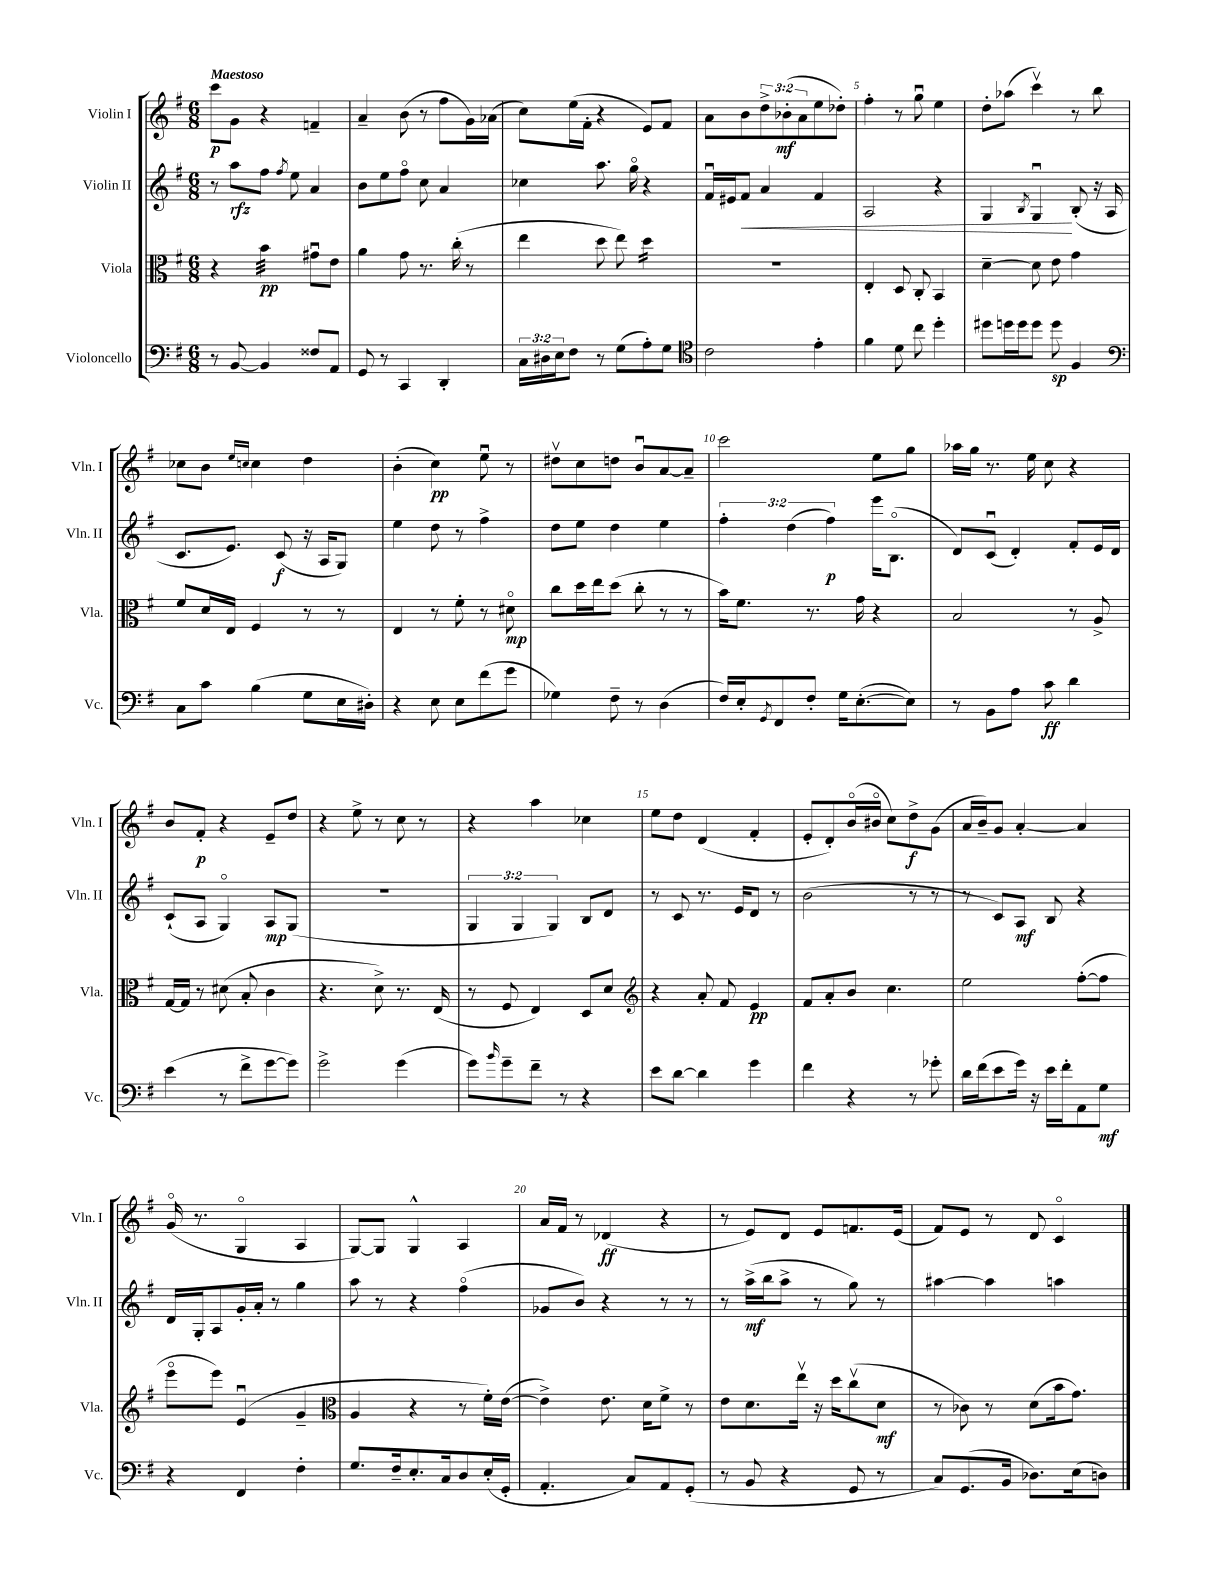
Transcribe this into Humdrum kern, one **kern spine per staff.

**kern	**kern	**kern	**kern
*staff4	*staff3	*staff2	*staff1
*clefF4	*clefC3	*clefG2	*clefG2
*k[f#]	*k[f#]	*k[f#]	*k[f#]
*M6/8	*M6/8	*M6/8	*M6/8
8r	4r	8r	8ccc
[8BB	.	8aa	8g
4BB]	4b	8ff#	4r
.	.	8qff#	.
.	.	8ee	.
8F##	8g#u	4a	4f~
8AA	8e	.	.
=	=	=	=
8GG	4a	8b	4a~
8r	.	8ee	.
4CC	8g	8ff#o	(8b
.	8.r	8cc	8r
4DD'	.	4a	8ff#
.	(16cc'	.	.
.	8r	.	16g)
.	.	.	(16a-
=	=	=	=
24C	4ee	4cc-	8cc)
24D#	.	.	.
24E	.	.	.
8F#	.	.	(16ee
.	.	.	16f#'
8r	8dd	8.aa	4r
(8G	8ee)	.	.
.	.	16ggo	.
8A')	4dd	4r	8e)
8G	.	.	8f#
=	=	=	=
*clefC4	*	*	*
2c	2.r	16f#u	8a
.	.	16e#	.
.	.	8f#	8b
.	.	4a	12dd^
.	.	.	(12b-'
.	.	.	12a
4e'	.	4f#	8ee
.	.	.	8dd-')
=	=	=	=
4f#	4E'	2A	4ff#'
8d	8D	.	8r
8cc	8C'	.	8ggu
4dd'	4BB	4r	4ee
=	=	=	=
8dd#	[4d~	4G	8dd'
16dd	.	.	(8aa-
16dd	.	.	.
.	.	8qB	.
8dd	8d]	4Gu	4cccv)
8dd	8e	.	.
4F#	4g	(8B'	8r
.	.	16r	8bb
.	.	16A	.
=	=	=	=
*clefF4	*	*	*
8C	8f#	8.c	8cc-
8c	16d	.	8b
.	16E	8.e)	.
.	.	.	16qqee
.	.	.	16qqcc
(4B	4F#	.	4cc
.	.	(8c	.
8G	8r	16r	4dd
.	.	16A	.
16E	8r	8G)	.
16D#')	.	.	.
=	=	=	=
4r	4E	4ee	(4b'
8E	8r	8dd	4cc)
8E	8f#'	8r	.
(8f#	8r	4ff#^	8eeu
8g	8d#o	.	8r
=	=	=	=
4G-)	8cc	8dd	8dd#v
.	16dd	8ee	8cc
.	16ee	.	.
8F#~	(8dd	4dd	8dd
8r	8cc'	.	8bu
(4D	8r	4ee	[8a
.	8r	.	8a~]
=	=	=	=
16F#)	16b)	6ff#'	2ccc
16E'	8.f#	.	.
8qGG	.	.	.
8FF#	.	.	.
.	.	(6dd	.
8F#'	8.r	.	.
.	.	6ff#)	.
16G	.	.	.
([8.E'	16g	.	.
.	4r	16eee	8ee
.	.	(8.Bo	.
8E])	.	.	8gg
=	=	=	=
8r	2B	8d)	16aa-
.	.	.	16gg
8BB	.	(8cu	8.r
8A	.	4d')	.
.	.	.	16ee
8c	.	.	8cc
4d	8r	8f#'	4r
.	8A^	16e	.
.	.	16d	.
=	=	=	=
(4e	[16G	(8c`	8b
.	16G]	.	.
.	8r	8A	8f#'
8r	(8d#	4Go)	4r
8f#^	8B'	.	.
[8g	4c	8A	8e~
8g])	.	(8G	8dd
=	=	=	=
2g^	4.r	2.r	4r
.	.	.	8ee^
.	8d^)	.	8r
(4g	8.r	.	8cc
.	.	.	8r
.	(16E	.	.
=	=	=	=
8g)	8r	6G	4r
16qqb	.	.	.
8g~	8F#	.	.
.	.	6G	.
8f#~	4E)	.	4aa
.	.	6G)	.
8r	.	.	.
4r	8D	8B	4cc-
.	8d	8d	.
=	=	=	=
*	*clefG2	*	*
8e	4r	8r	8ee
[8d	.	8c	8dd
4d]	8a'	8.r	(4d
.	8f#	.	.
.	.	16e	.
4g	4e	8d	4f#'
.	.	8r	.
=	=	=	=
4f#	8f#	(2b	8e'
.	8a'	.	8d')
4r	8b	.	(16bo
.	.	.	16b#o
.	4.cc	.	8cc)
8r	.	8r	8dd^
8g-'	.	8r	(8g
=	=	=	=
16d	2ee	8r	16a
(16f#	.	.	16b~)
8e	.	8c)	8g
16g)	.	8A	[4a'
16r	.	.	.
16e	.	8B	.
16f#'	.	.	.
8AA	([8ff#'	4r	4a]
8G	8ff#]	.	.
=	=	=	=
4r	8eeeo	16d	(16go
.	.	16G'	8.r
.	8eee)	8A	.
4FF#	(4eu	16g'	4Go
.	.	16a'	.
.	.	8r	.
4F#'	4g~	4gg	4A
=	=	=	=
*	*clefC3	*	*
8.G	4A	8aa	[8G)
.	.	8r	8G]
16F#~	.	.	.
8.E'	4r	4r	4G^^
16C	.	.	.
8D	8r	(4ff#o	4A
(16E'	16f#')	.	.
16GG'	([16e	.	.
=	=	=	=
4.AA'	4e^])	8g-	16a
.	.	.	16f#
.	.	8b)	8r
.	8.e	4r	(4d-
8C)	.	.	.
.	16d	.	.
8AA	8f#^	8r	4r
(8GG'	8r	8r	.
=	=	=	=
8r	8e	8r	8r
8BB	8.d	(16aa^	8e)
.	.	16bb	.
4r	.	8aa^	8d
.	16eev	.	.
.	16r	8r	8e
.	16dd	.	.
8GG	(8ccv	8gg)	8.f
8r	8d	8r	.
.	.	.	(16e
=	=	=	=
8C)	8r	[4aa#	8f#)
(8.GG	8c-)	.	8e
.	8r	4aa#]	8r
16BB	.	.	.
8.D-)	(8d	.	8d
.	16b	4aa	4co
(16E	8.g)	.	.
8D)	.	.	.
==	==	==	==
*-	*-	*-	*-
